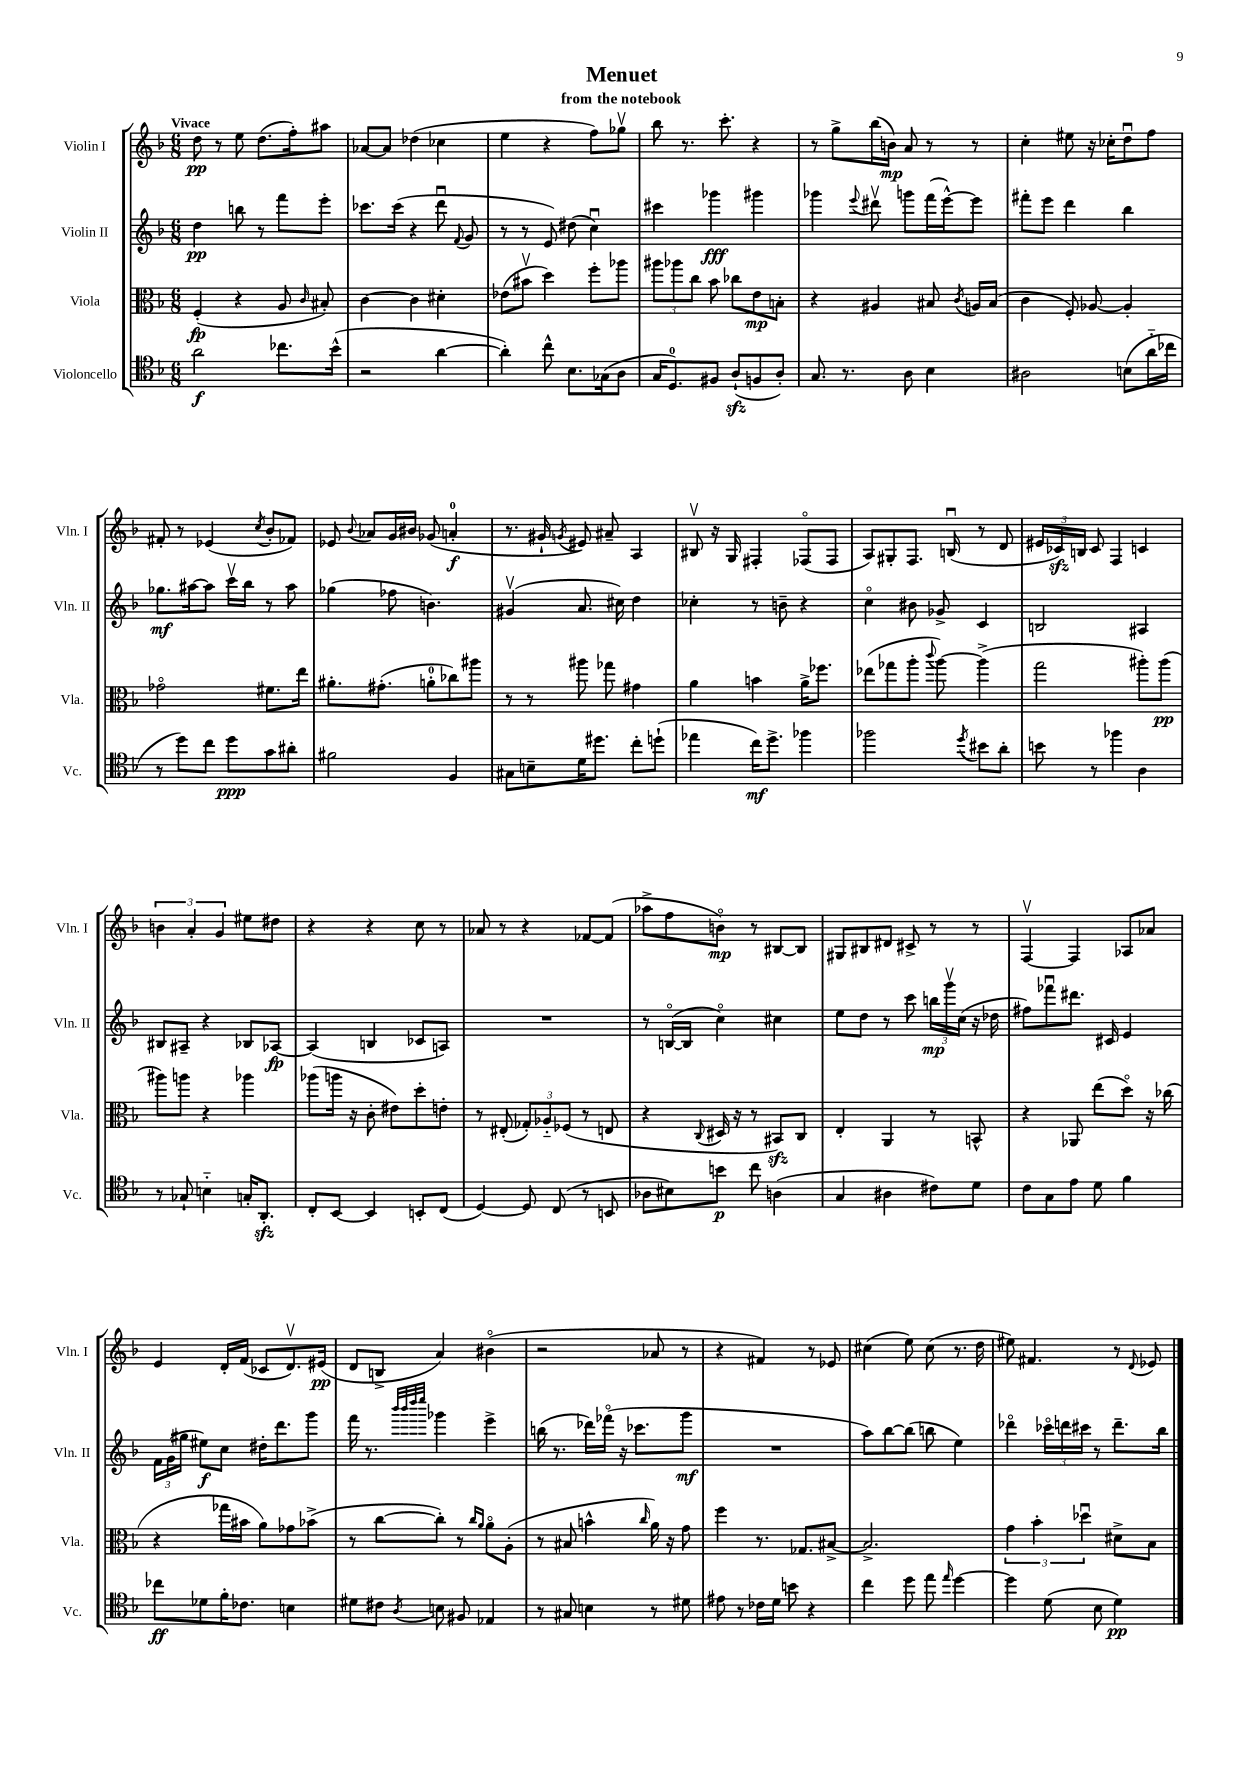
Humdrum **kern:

**kern	**kern	**kern	**kern
*staff4	*staff3	*staff2	*staff1
*clefC4	*clefC3	*clefG2	*clefG2
*k[b-]	*k[b-]	*k[b-]	*k[b-]
*M6/8	*M6/8	*M6/8	*M6/8
2a	(4F'	4dd	8dd
.	.	.	8r
.	4r	8bb	8ee
.	.	8r	(8.dd
8.cc-	8A	8fff	.
.	.	.	16ff')
.	16qqc	.	.
.	8B#')	8eee'	8aa#
(16b-^^	.	.	.
=	=	=	=
2r	[4c	8.ccc-	[8a-
.	.	.	8a-]
.	.	(16ccc-	.
.	4c]	4r	(4dd-
[4a	4d#'	8dddu	4cc-
.	.	8qqf	.
.	.	8g	.
=	=	=	=
4a'])	(8e-	8r	4ee
.	8b#v	8r	.
8cc^^	4dd)	8e)	4r
8.B-	.	(8dd#	.
.	8ff'	4ccu)	8ff)
(16G-	.	.	.
8A	8aa-	.	8gg-v
=	=	=	=
16G	12aa#	4ccc#	8bb-
8.D)	.	.	.
.	12aa-	.	.
.	.	.	8.r
.	12cc	.	.
8F#	8b-	4ggg-	.
.	.	.	8.ccc'
(8A`	8cc-	.	.
8F	8e	4ggg#	4r
8A')	8B'	.	.
=	=	=	=
8.G	4r	4ggg-	8r
.	.	.	8gg^
8.r	.	.	.
.	.	8qqeee	.
.	4A#	8ddd#v	(16bb-
.	.	.	16b)
8A	.	8ggg	8a
4B-	8B#	(16fff	8r
.	.	[16eee^^)	.
.	8qc	.	.
.	16A	8eee]	8r
.	(16B#	.	.
=	=	=	=
2A#	4c	8fff#'	4cc'
.	.	8eee	.
.	8F')	4ddd	8ee#
.	[8A-	.	16r
.	.	.	16cc-'
(8B	4A-']	4bb-	8ddu
16a'~	.	.	8ff
16cc-	.	.	.
=	=	=	=
8r	2g-o	8.gg-	8f#'
8dd)	.	.	8r
.	.	[16aa#	.
8cc	.	8aa#]	(4e-
8dd	.	16cccv	.
.	.	16bb-	.
.	.	.	8qcc
8g	8.f#	8r	8b-'
8a#'	.	8aa#	8f-)
.	16ee	.	.
=	=	=	=
2f#	8.a#'	(4gg-	8e-
.	.	.	8qqb-
.	.	.	8a-
.	(8.g#'	.	.
.	.	8ff-	16g
.	.	.	16b#
.	8a'	4.b)	(8g-
4F	8cc-)	.	4a'
.	8aa#	.	.
=	=	=	=
8G#	8r	(4g#v	8.r
8B~	8r	.	.
.	.	.	16g#`
.	.	.	8qg
16d	8aa#	8.a	8e#)
8.dd#	.	.	.
.	8gg-	.	8a#~
.	.	16cc#)	.
8cc'	4g#	4dd	4A
(8dd`	.	.	.
=	=	=	=
4ee-	4a	4cc-'	8B#v
.	.	.	16r
.	.	.	16G
16cc)	4b	8r	4F#'
8.dd^	.	.	.
.	.	8b~	.
4ff-	16a^	4r	(8F-o
.	8.ff-	.	.
.	.	.	8F-
=	=	=	=
2ff-	(8ee-	4cco	8A)
.	8gg-	.	8G#'
.	8aa'	8b#	8.F
.	8qqccc	.	.
.	[8aa)	8g-^	.
.	.	.	(16Bu
8qdd	.	.	.
8b#	(4aa^]	4c	8r
8a'	.	.	8d
=	=	=	=
8b	2gg	2B	24e#
.	.	.	24c-)
.	.	.	24B
8r	.	.	8c-
4ff-	.	.	4F
4A	8aa#')	4A#	4c
.	(8aa#	.	.
=	=	=	=
8r	8aa#)	8B#	6b
8G-`	8aa	8A#~	.
.	.	.	6a'
4B'~	4r	4r	.
.	.	.	6g
16G'	4aa-	8B-	8ee#
8.AA'	.	.	.
.	.	[8A-	8dd#
=	=	=	=
8C'	(8aa-	(4A-]	4r
[8BB-	16aa	.	.
.	16r	.	.
4BB-]	8c'	4B	4r
.	8e#)	.	.
8BB'	8dd'	8c-	8cc
(8C	8e'	8A)	8r
=	=	=	=
[4D)	8r	2.r	8a-
.	(8E#'	.	8r
8D]	12G-')	.	4r
.	12A-'~	.	.
(8C	.	.	.
.	(12F-	.	.
8r	8r	.	[8f-
8BB	8E	.	(8f-]
=	=	=	=
8A-	4r	8r	8aa-^
8B#)	.	([16Bo	8ff
.	.	16B]	.
.	8qqC	.	.
8b	16D#	4cco)	8bo)
.	16r	.	.
8cc	8r	.	8r
(4A	8BB#)	4cc#	[8B#
.	8C	.	8B#]
=	=	=	=
4G	4E'	8ee	8G#
.	.	8dd	8B#
4A#	4AA	8r	8d#
.	.	8ccc	8c#^
8c#)	8r	24bb	8r
.	.	24gggv	.
.	.	(24cc	.
8d	8BB^^	16r	8r
.	.	16dd-	.
=	=	=	=
8c	4r	8ff#)	[4Fv
8G	.	8fff-u	.
8e	8AA-	8.ddd#	4F]
8d	(8ee	.	.
.	.	16c#	.
4f	8ddo)	4e	8A-
.	16r	.	8a-
.	(16cc-	.	.
=	=	=	=
8cc-	4r	24f	4e
.	.	(24g	.
.	.	24gg#	.
8d-	.	8ee#)	.
16f'	16gg-	8cc	16d'
8.c-	16b#	.	(16f
.	8a)	16dd#'	8c-
.	.	8.ddd	.
4B	8g-	.	8.dv)
.	(8b-^	8ggg	.
.	.	.	(16e#
=	=	=	=
8d#	8r	16fff	8d
.	.	8.r	.
8c#	[8cc	.	8B^
.	.	32qqbbb-	.
.	.	32qqbbb-	.
.	.	32qqdddd	.
8qA	.	32qqeeee	.
8B	8cc'])	4ggg-	4a)
8F#	8r	.	.
.	16qqcc	.	.
.	16qqa	.	.
4E-	8ao	4eee^	(4b#o
.	(8A'	.	.
=	=	=	=
8r	8r	(16bb	2r
.	.	8.r	.
8G#	8B#	.	.
4B	4b^^	16ddd-)	.
.	.	(16fff-o	.
.	.	16r	.
.	.	8.ccc-	.
.	16qqcc	.	.
8r	16a)	.	8a-
.	16r	.	.
8d#	8g	8ggg	8r
=	=	=	=
8e#	4ff	2.r	4r
8r	.	.	.
16c-	8.r	.	4f#)
16d	.	.	.
8b	.	.	.
.	8.G-	.	.
4r	.	.	8r
.	[8B#^	.	8e-
=	=	=	=
4cc	2.B#^]	8aa)	(4cc#
.	.	[8bb-	.
8dd	.	(8bb-]	8ee)
8ee	.	8bb	(8cc#
16qqee	.	.	.
[4dd	.	4ee)	8.r
.	.	.	16dd
=	=	=	=
4dd]	6g	4ddd-o	8ee#)
.	.	.	4.f#
.	6b-'	.	.
(8d	.	24ccc-o	.
.	.	24ddd	.
.	6dd-u	24ccc#	.
8B-	.	8r	.
4d)	8d#^	8.ddd~	8r
.	.	.	8qqd
.	8B-	.	8e-
.	.	16bb-	.
==	==	==	==
*-	*-	*-	*-
